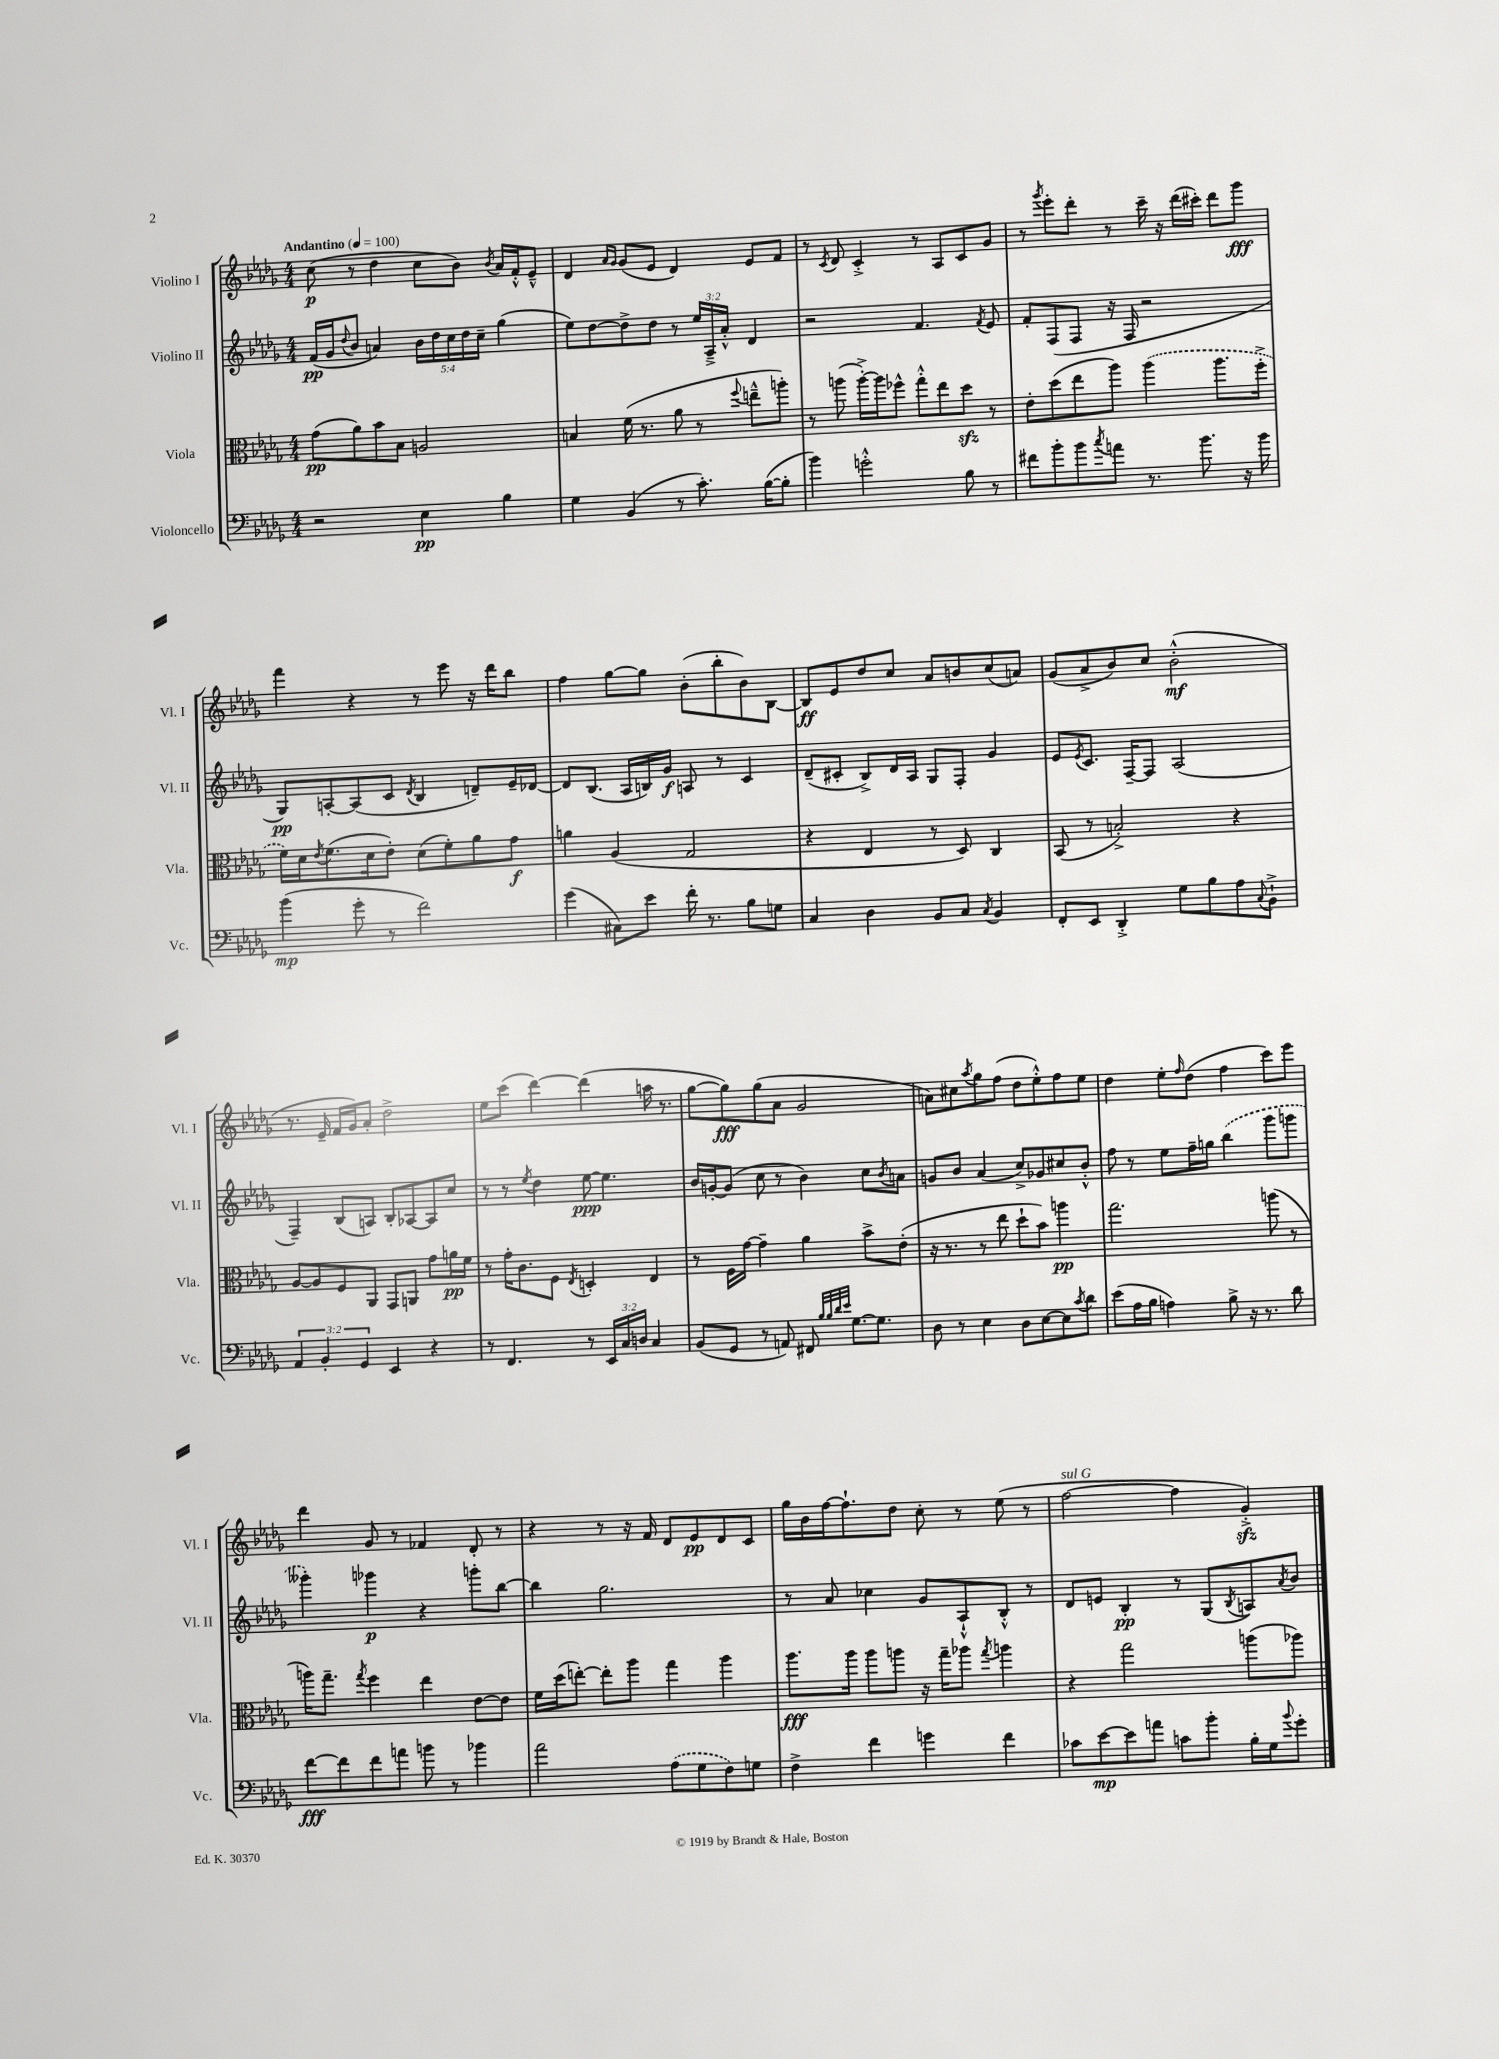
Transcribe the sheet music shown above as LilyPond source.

<<
\new StaffGroup <<
\new Staff = "s0" \with { instrumentName = "Violino I" shortInstrumentName = "Vl. I" } {
    \clef treble \key des \major \numericTimeSignature \time 4/4 \tempo "Andantino" 4 = 100
    c''8\p( r8 des''4 c''8 bes'8) \acciaccatura { bes'8 } aes'16 f'16-.-^ ees'8---^ |
    des'4 \grace { aes'16 ges'16 } ges'8( ees'8 des'4) ees'8 f'8 |
    r8 \acciaccatura { c'8 } des'8 c'4-.-> r8 aes8 c'8 ges'8 |
    r8 \acciaccatura { ges'''8 } ees'''8-. des'''8-. r8 c'''16-- r16 des'''16( cis'''16-.) des'''8 ges'''8\fff |
    f'''4 r4 r8 ees'''8 r16 des'''16 bes''8 |
    f''4 ges''8~ ges''8 bes'8-.( bes''8-. bes'8) bes8~ |
    bes8\ff ees'8 des''8 c''8 aes'8 b'8 c''8( a'8) |
    ges'8( aes'8-> bes'8) c''8 bes'2-.-^\mf( |
    r8. ees'16-- f'16 ges'16) aes'8-. des''2-> |
    ees''8 c'''8( des'''4~) des'''4( a''16 r8. |
    ges''8~ ges''8\fff) ges''8( aes'8 ges'2 |
    a'8) cis''8 \acciaccatura { aes''8 } ges''8 f''8( des''8 ees''8-.-^) f''8 ees''8 |
    des''4 ees''8-. \grace { f''16 } des''8( f''4 c'''8) ees'''8 |
    des'''4 ges'8 r8 fes'4 des'8-. r8 |
    r4 r8 r16 f'16 des'8 ees'8\pp des'8 c'8 |
    ges''16 bes'16 f''16~ f''8.-! des''8 c''8-. r8 ees''8( r8 |
    f''2~^\markup { \italic "sul G" } f''4 ges'4-.->\sfz) \bar "|." |
}
\new Staff = "s1" \with { instrumentName = "Violino II" shortInstrumentName = "Vl. II" } {
    \clef treble \key des \major \numericTimeSignature \time 4/4 \override Staff.TupletNumber.text = #tuplet-number::calc-fraction-text
    f'16\pp( ges'16 \appoggiatura { des''8 } bes'8 a'4) \tuplet 5/4 { bes'16 des''16 c''16 des''16 c''16-- } ges''4( |
    ees''8) des''8~ des''8-> des''8 r8 \tuplet 3/2 { ees''16 aes16---> aes'16-.-^ } des'4 |
    r2 f'4. \acciaccatura { f'8 } ees'8 |
    f'8-. f8( f8 r16 f16 r2 |
    ges8\pp) a8~-. a8( c'8 \acciaccatura { des'8 } bes4 d'8--) ees'16-- des'16~ |
    des'8 bes8.( aes16 b16) ges'16\f a8 r8 c'4 |
    des'8--( cis'8-. bes8->) des'16 aes16 ges8 f8-. ges'4 |
    ees'8 \acciaccatura { ees'8 } c'8. f16~-- f8 aes2( |
    f4--) bes8( a8) bes8-. aes8~ aes8 c''8 |
    r8 r8 \acciaccatura { ees''8 } des''4 ees''8~\ppp ees''4. |
    bes'16 g'16~-. g'8( c''8 r8 bes'4) c''8 \acciaccatura { bes'8 } a'8 |
    g'8 bes'8 aes'4( c''8->) ges'8 cis''8 bes'8-.-^ |
    f''8 r8 ees''8 f''16-- g''16 \once \slurDashed bes''4( ges'''8 g'''8 |
    geses'''4-.) ges'''4\p r4 g'''8-. bes''8~ |
    bes''4 ges''2. |
    r8 aes'8 ces''4 ges'8 aes8-!-^ bes8-.-^ r8 |
    des'8 e'8 bes4-.\pp r8 ges8( \acciaccatura { bes8 } a8) \acciaccatura { aes'8 } bes'8 \bar "|." |
}
\new Staff = "s2" \with { instrumentName = "Viola" shortInstrumentName = "Vla." } {
    \clef alto \key des \major \numericTimeSignature \time 4/4
    ges'8\pp( aes'8) bes'8 bes8 a2 |
    b4 f'16( r8. aes'8 r8 \appoggiatura { f''8 } e''8---^ a''8-.) |
    r8 a''8( a''16~-.->) a''16 fes''8-^ ges''8-.-^ ees''8 des''8\sfz r8 |
    ees'8-. des''8( ees''8 aes''8) \once \slurDashed aes''4( aes''8. f''16-.-> |
    f'16) des'16 \acciaccatura { ees'8 } f'8.( des'16 ees'8-.) des'8( f'8-.) aes'8 ges'8\f |
    a'4 aes4( ges2 |
    r4 ees4 r8 des8) c4 |
    bes,8( r8 b2-.->) r4 |
    aes8~ aes8 f8 aes,8 ges,8 a,8 ges'8 a'16\pp f'16 |
    r8 ges'16-. c'8. f8 \acciaccatura { ees8 } d4-. ees4 |
    r8 f16 ges'16~ ges'4-- aes'4 bes'8-> ees'8-.( |
    r16 r8. r8 ees''8 des''8-! bes'8) a''4\pp |
    ges''2. a''8( r8 |
    a''16) ges''8.-- \acciaccatura { ges''8 } f''4 ees''4 ees'8~ ees'8 |
    f'16 des''16( e''8~-.) e''8-. aes''8 ges''4 aes''4 |
    aes''8.\fff aes''16 aes''8 a''8 r16 ges''16-- aes''8 \acciaccatura { ges''8 } a''4 |
    r4 ges''2 a''8( aes''8) \bar "|." |
}
\new Staff = "s3" \with { instrumentName = "Violoncello" shortInstrumentName = "Vc." } {
    \clef bass \key des \major \numericTimeSignature \time 4/4 \override Staff.TupletNumber.text = #tuplet-number::calc-fraction-text
    r2 ees4\pp bes4 |
    ges4 bes,4( r8 c'8.-.) bes16~( bes8-. |
    bes'4) g'2-.-^ bes8 r8 |
    fis'8 bes'8-. bes'8 \acciaccatura { c''8 } a'8 r8. bes'8. r16 bes'16 |
    bes'4\mp( ges'8-. r8 f'2) |
    ges'4( cis8) ees'8 f'16-. r8. bes8 g8 |
    c4 des4 bes,8 c8 \acciaccatura { c8 } bes,4 |
    f,8-. ees,8 des,4-.-> ges8 bes8 aes8 \appoggiatura { c8 } bes,8-!-> |
    \tuplet 3/2 { aes,4 bes,4-. ges,4 } ees,4 r4 |
    r8 f,4. r8 \tuplet 3/2 { ees,16 c16 d16 } c4 |
    bes,8( ges,8 r8 a,8) fis,8 \grace { bes32 bes32 des'32 ees'32 } ges8.~ ges8. |
    des8 r8 ees4 des8 ees8~ ees8 \acciaccatura { c'8 } des'8 |
    ees'8( aes16 bes16 a4) bes8-> r16 r8. des'8 |
    f'8~\fff f'8 f'8 a'8 b'8 r8 bes'4 |
    aes'2 \once \slurDashed aes8( ges8 f8) g8 |
    f4-> f'4 g'4 f'4 |
    ces'8 ees'8~\mp ees'8 a'8 c'8 bes'8-. bes16-. ges16 \appoggiatura { bes'8 } ges'8-. \bar "|." |
}
>>
>>
\layout { \context { \Score \remove "Bar_number_engraver" } }
